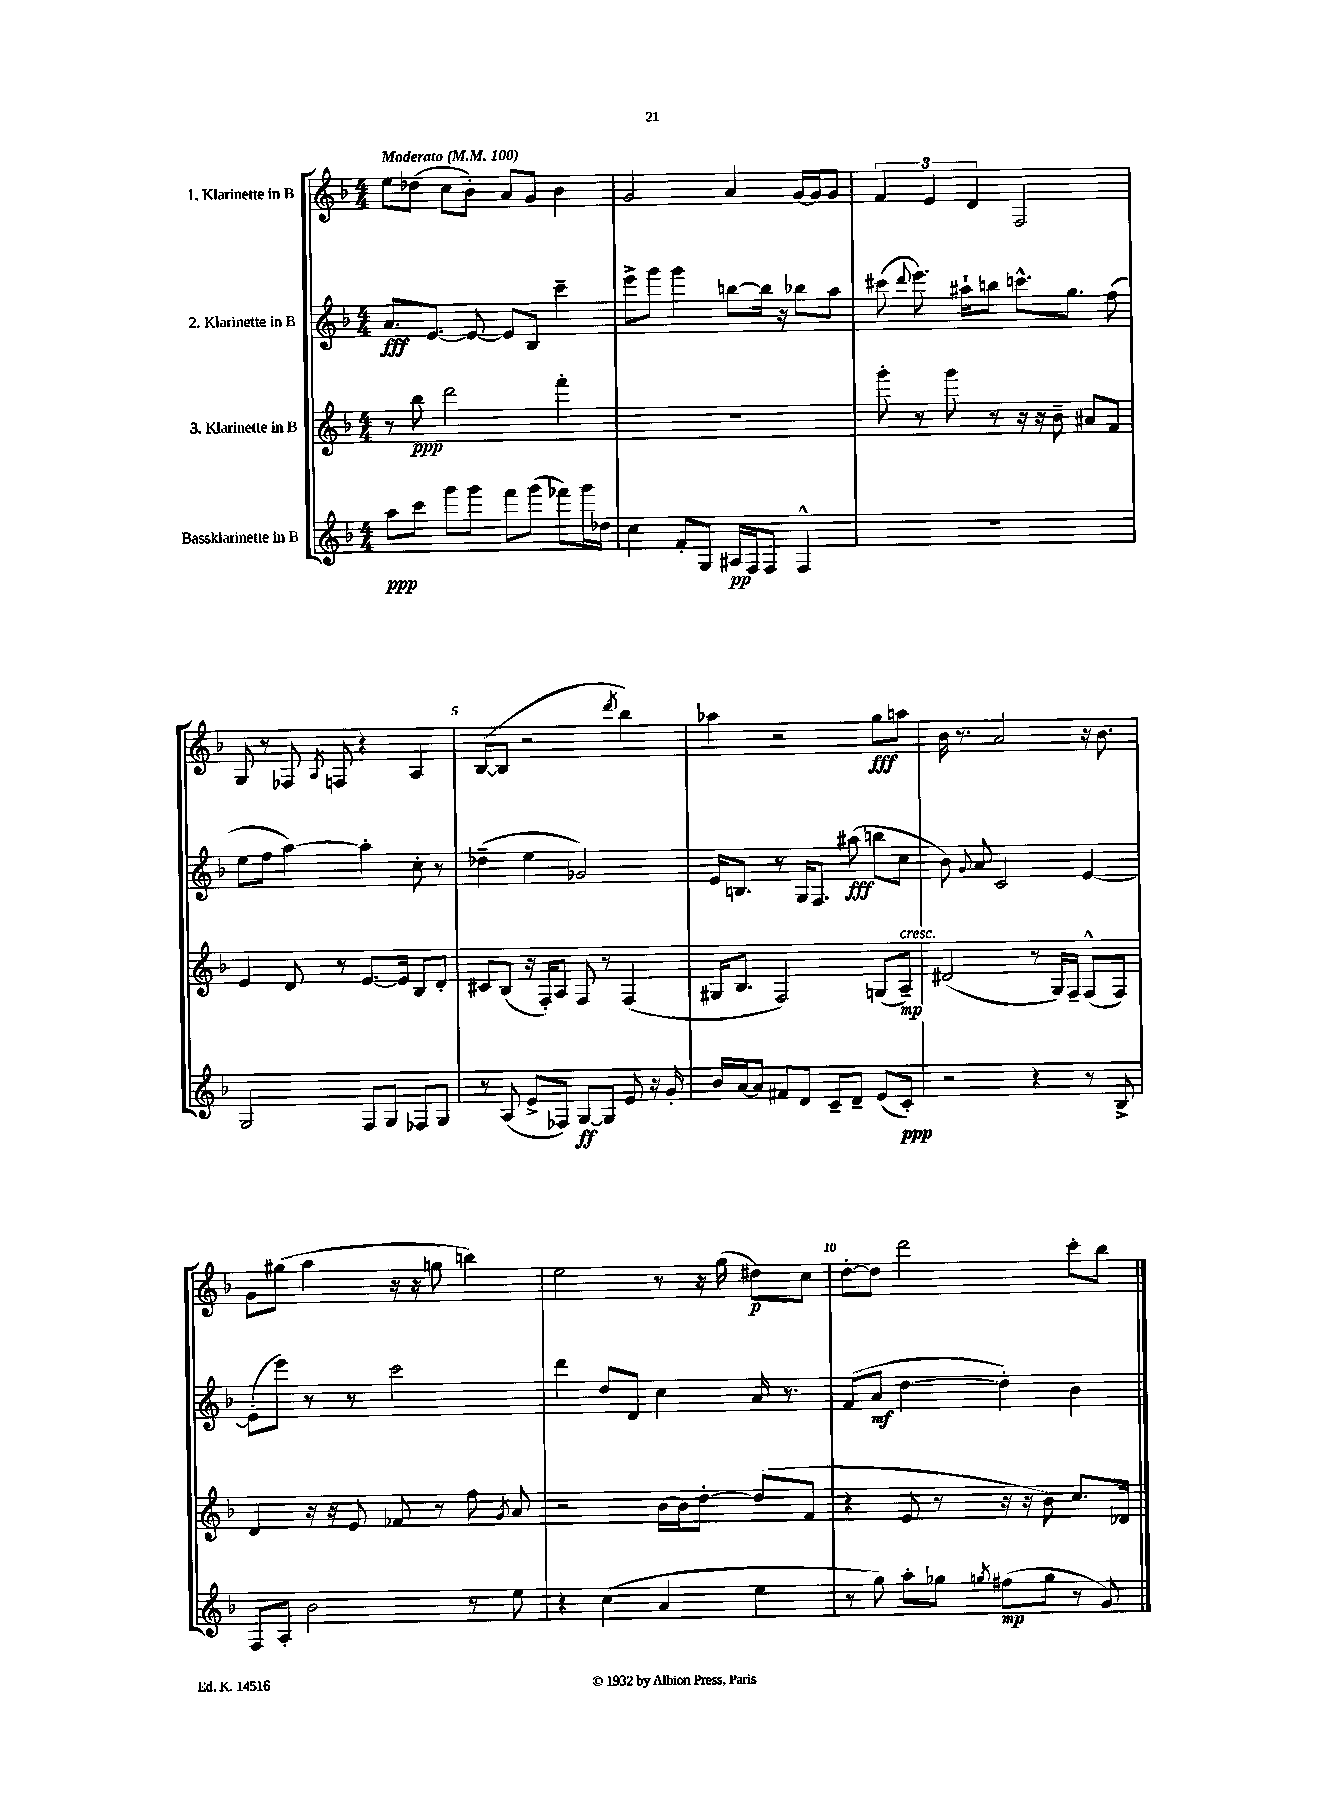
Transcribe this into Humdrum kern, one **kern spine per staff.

**kern	**dynam	**kern	**dynam	**kern	**dynam	**kern	**dynam
*part4	*part4	*part3	*part3	*part2	*part2	*part1	*part1
*staff4	*staff4	*staff3	*staff3	*staff2	*staff2	*staff1	*staff1
*I"Bassklarinette in B	*	*I"3. Klarinette in B	*	*I"2. Klarinette in B	*	*I"1. Klarinette in B	*
*clefG2	*	*clefG2	*	*clefG2	*	*clefG2	*
*k[b-]	*	*k[b-]	*	*k[b-]	*	*k[b-]	*
*M4/4	*	*M4/4	*	*M4/4	*	*M4/4	*
*MM100	*	*MM100	*	*MM100	*	*MM100	*
=1	=1	=1	=1	=1	=1	=1	=1
!	!	!	!	!	!	!LO:TX:a:B:t=Moderato	!
8aa\L	ppp	8r	.	8.a/L	fff	8ee\L	.
8ccc\J	.	8bb-\	ppp	.	.	(8dd-X\J	.
.	.	.	.	[8.e/J	.	.	.
8ggg\L	.	2ddd\	.	.	.	8cc\L	.
8ggg\J	.	.	.	8e/_	.	8b-'\J)	.
8fff\L	.	.	.	8e/L]	.	8a/L	.
(8ggg\J	.	.	.	8B-/J	.	8g/J	.
8fff-X\L)	.	4fff'\	.	4ccc~\	.	4b-\	.
16ggg\L	.	.	.	.	.	.	.
16dd-X\JJ	.	.	.	.	.	.	.
=2	=2	=2	=2	=2	=2	=2	=2
4cc\	.	1r	.	8eee^\L	.	2g/	.
.	.	.	.	8ggg\J	.	.	.
8f'/L	.	.	.	4ggg\	.	.	.
8G/J	.	.	.	.	.	.	.
16A#X/LL	pp	.	.	[8bbn\L	.	4a/	.
16F/J	.	.	.	.	.	.	.
8F/J	.	.	.	16bb\Jk]	.	.	.
.	.	.	.	16r	.	.	.
4F^^/	.	.	.	8bb-X\L	.	[16g/LL	.
.	.	.	.	.	.	16g/J]	.
.	.	.	.	8aa\J	.	8g/J	.
=3	=3	=3	=3	=3	=3	=3	=3
1r	.	8ggg'\	.	(8ccc#X\	.	6f/	.
.	.	.	.	8qqddd/	.	.	.
.	.	8r	.	8.eee\)	.	.	.
.	.	.	.	.	.	6e/	.
.	.	8ggg\	.	.	.	.	.
.	.	.	.	16aa#X`\KL	.	.	.
.	.	.	.	.	.	6d/	.
.	.	8r	.	8bbn\J	.	.	.
.	.	16r	.	8.cccn^^\L	.	2F/	.
.	.	16r	.	.	.	.	.
.	.	8b-~\	.	.	.	.	.
.	.	.	.	8.gg\J	.	.	.
.	.	8a#X/L	.	.	.	.	.
.	.	8f/J	.	(8ff\	.	.	.
!!LO:LB:g=z
=4	=4	=4	=4	=4	=4	=4	=4
2G/	.	4e/	.	8ee\L	.	8G/	.
.	.	.	.	8ff\J	.	8r	.
.	.	8d/	.	[4aa\)	.	8F-X/	.
.	.	.	.	.	.	8qA/	.
.	.	8r	.	.	.	8Fn/	.
8F/L	.	[8.e/L	.	4aa'\]	.	4r	.
8G/J	.	.	.	.	.	.	.
.	.	16e/Jk]	.	.	.	.	.
8F-X/L	.	8B-/L	.	8cc'\	.	4A/	.
8G/J	.	8d'/J	.	8r	.	.	.
=5	=5	=5	=5	=5	=5	=5	=5
8r	.	8c#X/L	.	(4dd-X~\	.	([8B-/L	.
(8A/	.	(8B-/J	.	.	.	8B-/J]	.
8e^/L	.	16r	.	4ee\	.	2r	.
.	.	16F'/KL)	.	.	.	.	.
8F-X/J)	.	8A/J	.	.	.	.	.
[8G/L	ff	8F/	.	2g-X/)	.	.	.
8G/J]	.	8r	.	.	.	.	.
.	.	.	.	.	.	8qddd/	.
8e/	.	(4F/	.	.	.	4bb-\)	.
16r	.	.	.	.	.	.	.
16g'/	.	.	.	.	.	.	.
=6	=6	=6	=6	=6	=6	=6	=6
16b-/LL	.	16G#X/KL	.	16e/KL	.	4aa-X\	.
[16a/J	.	8.B-/J	.	8.Bn/J	.	.	.
8a/J]	.	.	.	.	.	.	.
8f#X/L	.	2F/)	.	8r	.	2r	.
8d/J	.	.	.	16G/KL	.	.	.
.	.	.	.	8.F/J	.	.	.
8c~/L	.	.	.	.	.	.	.
8d~/J	.	.	.	(8aa#X\	fff	.	.
(8e/L	.	(8Gn/L	.	8bbn\L	.	8gg\L	fff
!	!	!LO:TX:a:i:t=cresc.	!	!	!	!	!
8c'/J)	ppp	8A~/J)	mp	8cc\J	.	8aan\J	.
=7	=7	=7	=7	=7	=7	=7	=7
2r	.	(2d#X/	.	8b-\)	.	16b-\	.
.	.	.	.	.	.	8.r	.
.	.	.	.	8qqg/	.	.	.
.	.	.	.	8a/	.	.	.
.	.	.	.	2c/	.	2a/	.
4r	.	8r	.	.	.	.	.
.	.	16G/LL)	.	.	.	.	.
.	.	16F~/JJ	.	.	.	.	.
8r	.	(8F^^/L	.	[4e/	.	16r	.
.	.	.	.	.	.	8.b-\	.
8B-^/	.	8F/J)	.	.	.	.	.
!!LO:LB:g=z
=8	=8	=8	=8	=8	=8	=8	=8
8F/L	.	4d/	.	(8e'\L]	.	8g\L	.
8A'/J	.	.	.	8eee\J)	.	(8gg#X\J	.
2b-\	.	16r	.	8r	.	4aa\	.
.	.	16r	.	.	.	.	.
.	.	8e/	.	8r	.	.	.
.	.	8f-X/	.	2ccc\	.	16r	.
.	.	.	.	.	.	16r	.
.	.	8r	.	.	.	8ggn\	.
8r	.	8ff\	.	.	.	4bbn\)	.
.	.	8qg/	.	.	.	.	.
8ee\	.	8a/	.	.	.	.	.
=9	=9	=9	=9	=9	=9	=9	=9
4r	.	2r	.	4ddd\	.	2ee\	.
(4cc\	.	.	.	8dd/L	.	.	.
.	.	.	.	8d/J	.	.	.
4a/	.	[16b-\LL	.	4cc\	.	8r	.
.	.	16b-\J]	.	.	.	.	.
.	.	[8dd'\J	.	.	.	16r	.
.	.	.	.	.	.	(16gg\	.
4ee\	.	(8dd/L]	.	16a/	.	8dd#X\L)	p
.	.	.	.	8.r	.	.	.
.	.	8f/J	.	.	.	8cc\J	.
=10	=10	=10	=10	=10	=10	=10	=10
8r	.	4r	.	(8f/L	.	[8dd'\L	.
8gg\)	.	.	.	8a/J	mf	8dd\J]	.
8aa'\L	.	8e/	.	[4dd\	.	2ddd\	.
8gg-X\J	.	8r	.	.	.	.	.
8qggn/	.	.	.	.	.	.	.
(8ff#X\L	mp	16r	.	4dd'\])	.	.	.
.	.	16r	.	.	.	.	.
8gg\J	.	8b-\)	.	.	.	.	.
8r	.	8.cc/L	.	4b-\	.	8ccc'\L	.
8g/)	.	.	.	.	.	8bb-\J	.
.	.	16d-X/Jk	.	.	.	.	.
==	==	==	==	==	==	==	==
*-	*-	*-	*-	*-	*-	*-	*-
